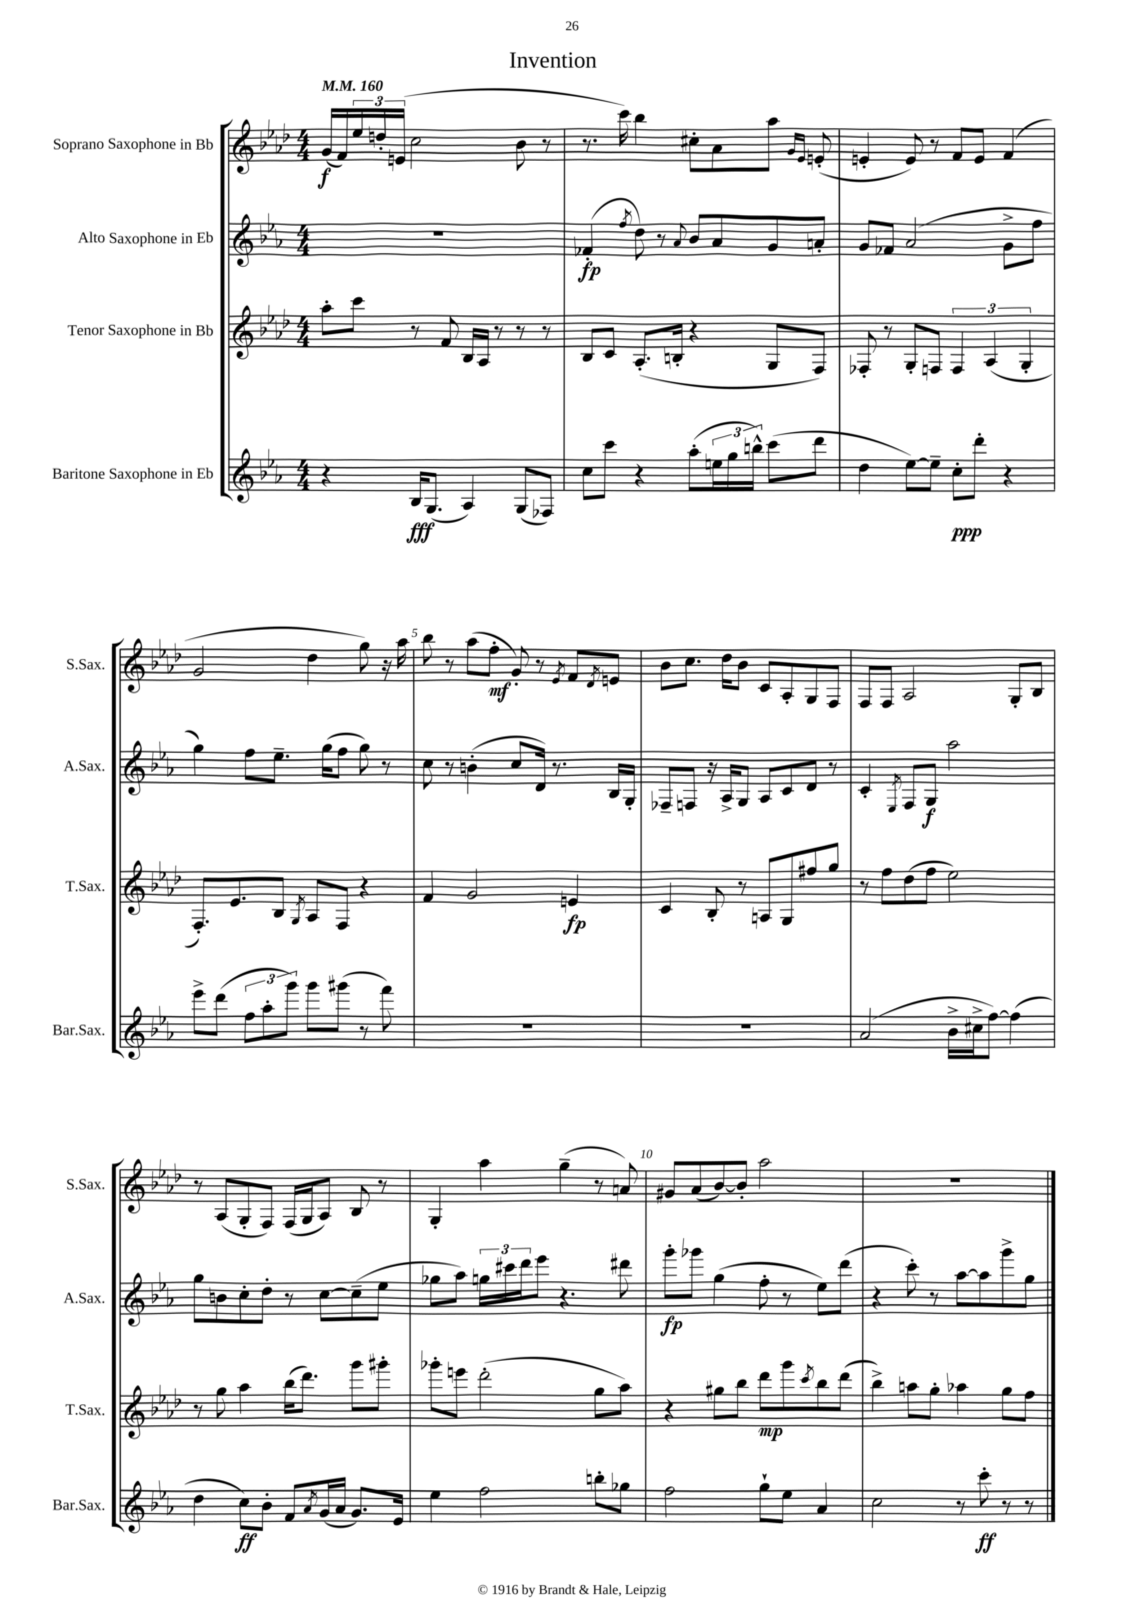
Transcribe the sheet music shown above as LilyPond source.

\header { title = "Invention" }
<<
\new StaffGroup <<
\new Staff = "s0" \with { instrumentName = "Soprano Saxophone in Bb" shortInstrumentName = "S.Sax." } {
    \clef treble \key aes \major \numericTimeSignature \time 4/4 \tempo 4 = 160
    g'16\f( f'16) \tuplet 3/2 { ees''16 d''16-. e'16( } c''2 bes'8 r8 |
    r8. c'''16) bes''4 cis''8-. aes'8 aes''8 \grace { g'16 ees'16 } e'8-.( |
    e'4-. e'8) r8 f'8 e'8 f'4( |
    g'2 des''4 g''8) r16 aes''16 |
    bes''8 r8 aes''8( f''8-.\mf g'8-.) r8 \acciaccatura { ees'8 } f'8 \acciaccatura { des'8 } e'8 |
    bes'8 c''8. des''16 bes'8 c'8 aes8-. g8 f8 |
    f8 f8 aes2 g8-. bes8 |
    r8 aes8( g8-. f8) f16( g16 aes8) bes8 r8 |
    g4-. aes''4 g''4--( r8 a'8) |
    gis'8 aes'8( bes'8~) bes'8-. aes''2 |
    R1 \bar "|." |
}
\new Staff = "s1" \with { instrumentName = "Alto Saxophone in Eb" shortInstrumentName = "A.Sax." } {
    \clef treble \key ees \major \numericTimeSignature \time 4/4
    R1 |
    fes'4-.\fp( \acciaccatura { f''8 } d''8) r8 \appoggiatura { aes'8 } bes'8 aes'8 g'8 a'8-. |
    g'8 fes'8 aes'2( g'8-> f''8 |
    g''4) f''8 ees''8.-- g''16( f''8 g''8) r8 |
    c''8 r8 b'4-.( c''8 d'16) r8. bes16 g16-. |
    fes8-- f8 r16 aes16-> g8 aes8 c'8 d'8 r8 |
    c'4-. \acciaccatura { ees8 } f8 g8\f aes''2 |
    g''8 b'8 c''8-. d''8-. r8 c''8~ c''8--( ees''8 |
    ges''8 aes''8) \tuplet 3/2 { g''16 cis'''16 d'''16 } ees'''8 r4. dis'''8 |
    g'''8-.\fp ges'''8 g''4( f''8-. r8 ees''8) d'''8( |
    r4 c'''8-.) r8 aes''8~ aes''8 g'''8-> g''8 \bar "|." |
}
\new Staff = "s2" \with { instrumentName = "Tenor Saxophone in Bb" shortInstrumentName = "T.Sax." } {
    \clef treble \key aes \major \numericTimeSignature \time 4/4
    aes''8-. c'''8 r8 f'8 bes16 aes16 r8 r8 r8 |
    bes8 c'8 aes8.-.( b16-. r4 g8 f8) |
    fes8-. r8 g8-. f8 \tuplet 3/2 { f4 aes4( g4-. } |
    f8.-.) ees'8. bes8 \acciaccatura { g8 } aes8 f8 r4 |
    f'4 g'2 e'4\fp |
    c'4 bes8-. r8 a8 g8 fis''8 g''8 |
    r8 f''8 des''8( f''8 ees''2) |
    r8 g''8 aes''4 bes''16( des'''8.) g'''8 gis'''8-. |
    ges'''8-. e'''8 des'''2-.( g''8 aes''8) |
    r4 gis''8 bes''8 des'''8\mp g'''8 \acciaccatura { c'''8 } bes''8 des'''8( |
    bes''4->) a''8 g''8-. aes''4 g''8 f''8 \bar "|." |
}
\new Staff = "s3" \with { instrumentName = "Baritone Saxophone in Eb" shortInstrumentName = "Bar.Sax." } {
    \clef treble \key ees \major \numericTimeSignature \time 4/4
    r4 bes16\fff g8.( aes4) g8( fes8) |
    c''8 c'''8 r4 aes''8-.( \tuplet 3/2 { e''16 g''16 b''16-^) } c'''8( d'''8 |
    d''4 ees''8~) ees''8-- c''8-.\ppp d'''8-. r4 |
    ees'''8-> d'''8( \tuplet 3/2 { f''8 aes''8-. g'''8) } g'''8 gis'''8( r8 f'''8) |
    R1 |
    R1 |
    aes'2( bes'16-> cis''16-> f''8~) f''4( |
    d''4 c''8\ff) bes'8-. f'8 \acciaccatura { aes'8 } g'16( aes'16 g'8.) ees'16 |
    ees''4 f''2 b''8-. ges''8 |
    f''2 g''8-! ees''8 aes'4 |
    c''2 r8 c'''8-.\ff r8 r8 \bar "|." |
}
>>
>>
\layout { \context { \Score \override BarNumber.break-visibility = ##(#f #t #t) barNumberVisibility = #(every-nth-bar-number-visible 5) } }
